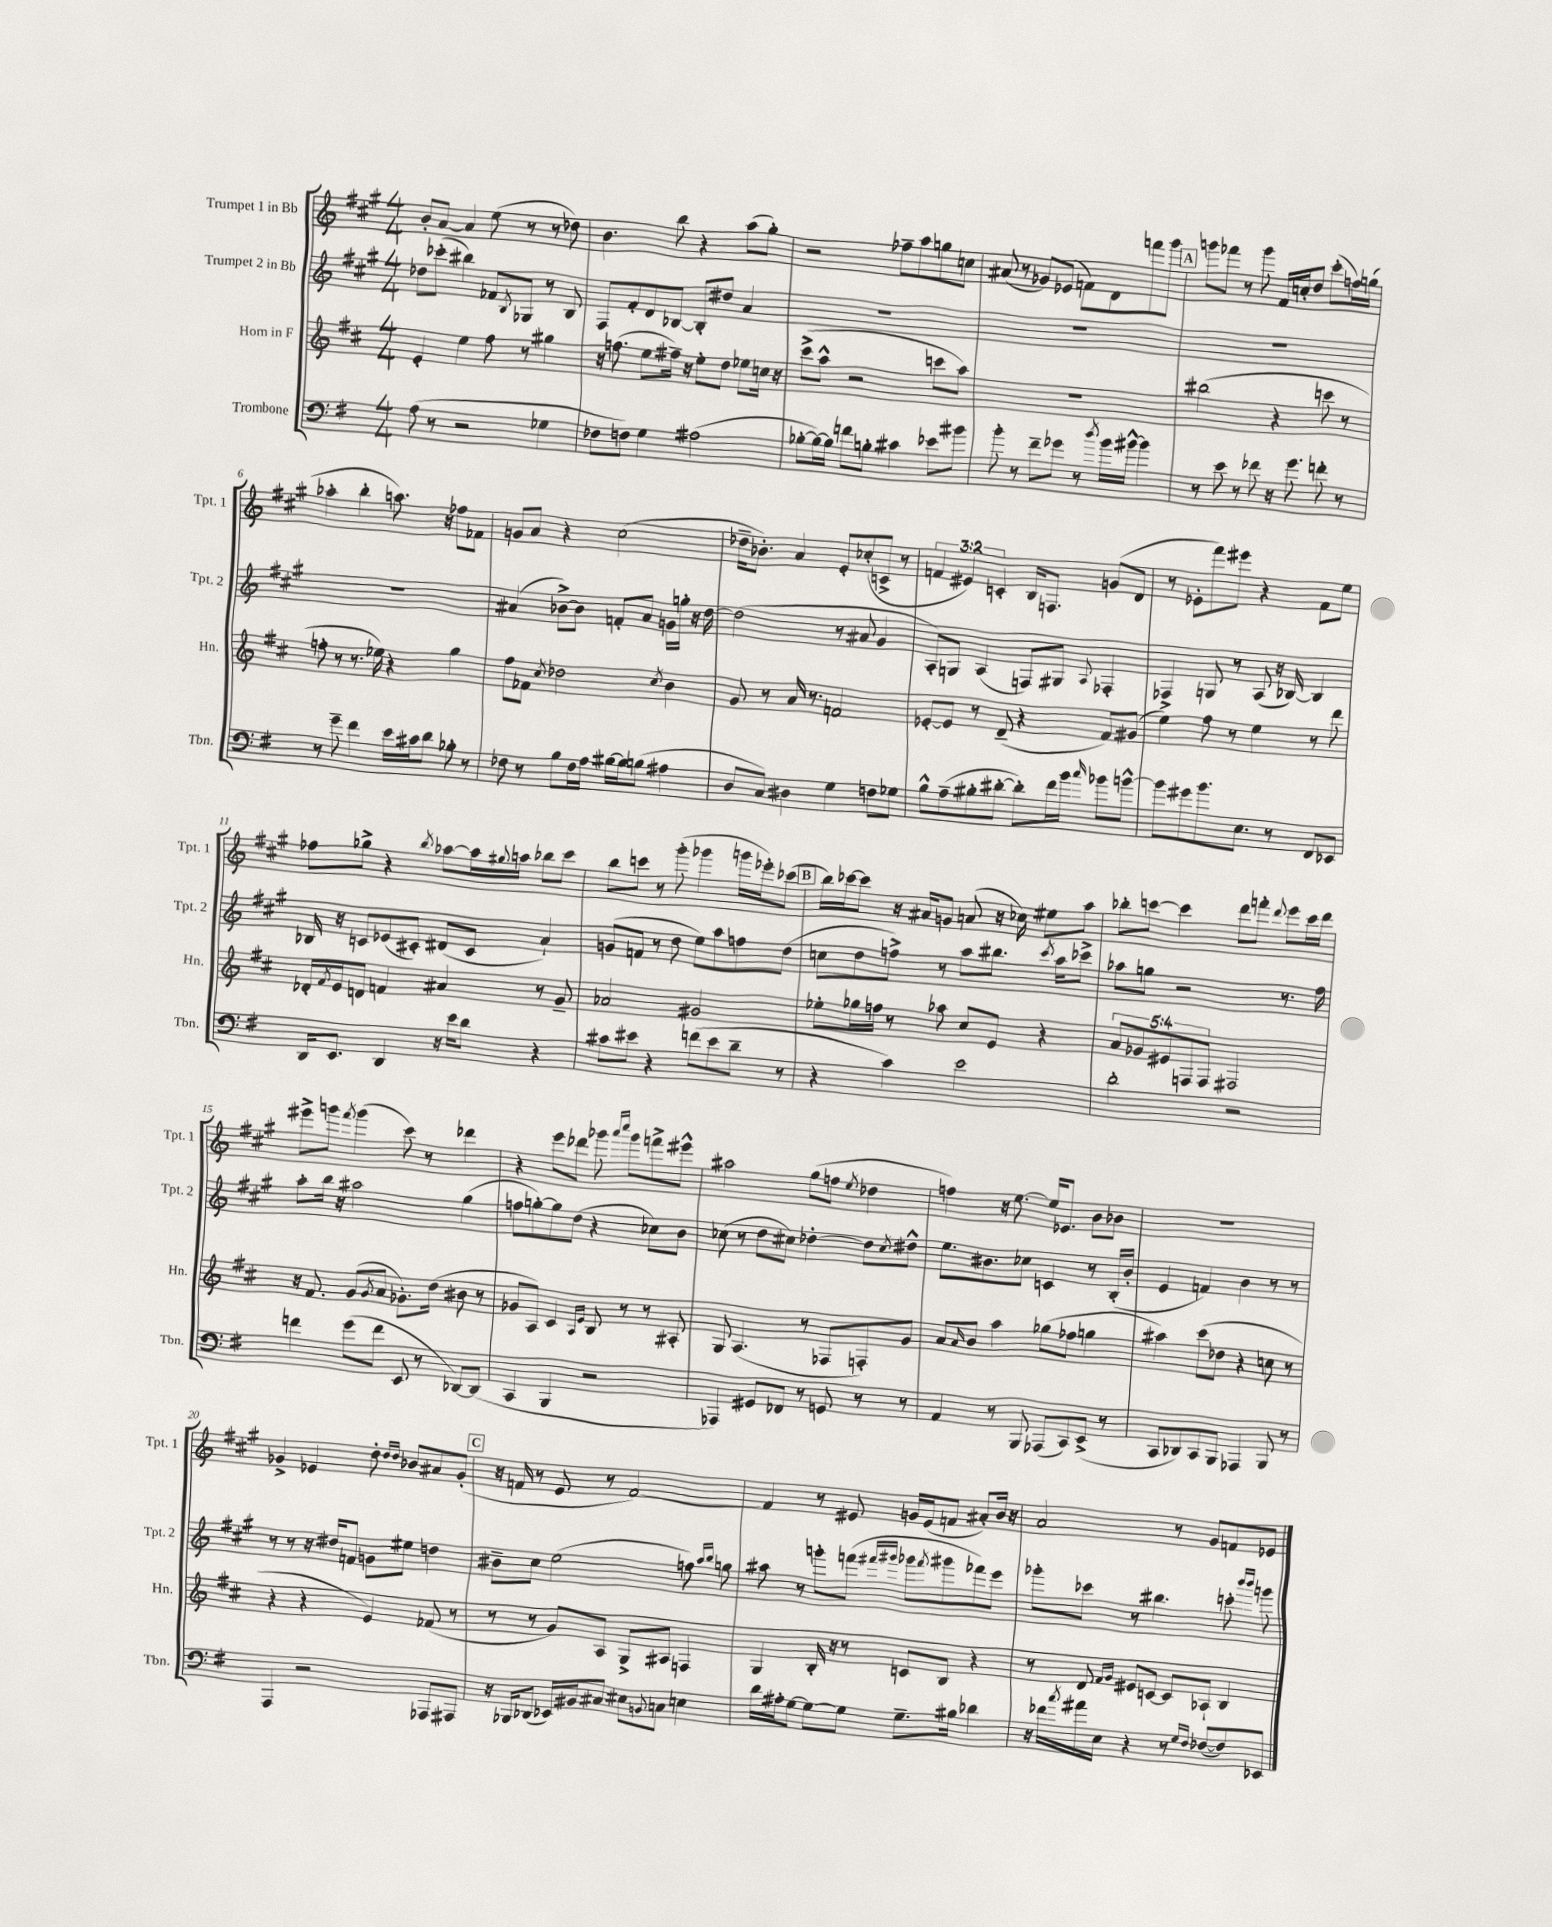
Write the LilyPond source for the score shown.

<<
\new StaffGroup <<
\new Staff = "s0" \with { instrumentName = "Trumpet 1 in Bb" shortInstrumentName = "Tpt. 1" } {
    \clef treble \key a \major \numericTimeSignature \time 4/4 \override Staff.TupletNumber.text = #tuplet-number::calc-fraction-text
    b'8-. a'8~ a'4 e''8( r8 r8 des''8) |
    b'4. b''8 r4 a''8( gis''8-.) |
    r2 fes''8-- a''8 g''8 c''8 |
    ais'8( r8 ges'8) ees'8( f'8) d'8 f'''8 gis'''8 |
    \mark \markup { \box "A" } g'''8 fes'''8 r8 g'''8 fis'16 c''16-. d''8 cis'''8-.( f''16) g''16( |
    aes''4-. b''4-. a''8.) r16 fes''8 fes'8 |
    g'8 a'8 r4 cis''2( |
    des''16-- bes'8.-.) a'4 e'8-. ces''8-.( c'8-> r8 |
    \tuplet 3/2 { f'4 eis'4) c'4-. } b16 f8. g'8( d'8 |
    r8 ees'8-. fis'''8) eis'''8 r4 fis'8 e''8 |
    fes''8 ges''8-> r4 \acciaccatura { b''8 } aes''8~ aes''16 \appoggiatura { gis''8 } a''16 bes''8 cis'''8 |
    b''8 c'''8 r8 gis'''8-.( ges'''4 g'''16 ees'''16-.) ces'''8( |
    \mark \markup { \box "B" } b''16) ces'''16~ ces'''8 r16 ais'16 g'8 a'8( r16 ces''16) eis''8 a''8 |
    bes''8-. c'''8~ c'''4 d'''8 f'''8-. \appoggiatura { d'''8 } e'''8 c'''16 d'''16 |
    eis'''8-> g'''8 \acciaccatura { fis'''8 } g'''4( cis'''8) r8 des'''4 |
    r4 e'''8 des'''8 ges'''8 \grace { a'''16 cis''''16 } ges'''8 f'''8-> eis'''8-^ |
    ais''2 gis''8( f''8 \acciaccatura { e''8 } des''4 |
    f''4) r16 e''8.~ e''16 ees'8. b'8 bes'8 |
    R1 |
    ges'4-> ees'4 d''8-. \grace { d''16 d''16 } bes'8 ais'8 ges'8-.( |
    \mark \markup { \box "C" } r16 f'16 r8 e'8 r8 f'2~) |
    f'4 r8 eis'8 g'16 eis'16( f'8 ais'8-.) b'16 r16 |
    a'2 r8 gis'8 f'8 ees'8 \bar "|." |
}
\new Staff = "s1" \with { instrumentName = "Trumpet 2 in Bb" shortInstrumentName = "Tpt. 2" } {
    \clef treble \key a \major \numericTimeSignature \time 4/4
    des''8 ces'''8-.( bis''4) fes'8 \acciaccatura { b8 } ges8 r8 b8 |
    fis8 fis'8-. d'8 bes8~ bes8-. dis''8 a'4 |
    R1 |
    R1 |
    \mark \markup { \box "A" } R1 |
    R1 |
    ais'4( bes'8~->) bes'8 f'8-. ais'8 g'16 g''16-. r16 d''16~ |
    d''2( r8 ais'8 gis'4 |
    a8-.) g8 a4( f8) gis8 \appoggiatura { a8 } fes4-. |
    fes4-> g8 r8 a8( r16 bes16~) bes4 |
    bes16 r16 c'8 ees'8( cis'8-.) dis'8( cis'8 a'4-!) |
    g'8( f'8 r8 d''8 e''8) a''8 f''8 d''8( |
    \mark \markup { \box "B" } c''8 d''8 f''8->) r8 a''8 bis''8. \acciaccatura { cis'''8 } a''16 ces'''8-> |
    aes''8 g''8 r2 r8. fis''16 |
    a''8-. b''16 r16 ais''2 gis''4( |
    f''8 g''8~-.) g''8 d''8( r4 ces''8) b'8 |
    ces''8( r8 d''8 cis''8) des''4~-. des''8 \acciaccatura { cis''8 } dis''8-^ |
    e''8. bis'8. ces''8 c'4 r8 b16-.( bis'16-. |
    e'4 f'4) b'4 r8 r8 |
    r8 r8 r16 dis''16 f'8 g'8 eis''8 d''4 |
    \mark \markup { \box "C" } bis'8-- cis''8 e''2( f''8) \grace { a''16 b''16 } g''8 |
    ais''8 r8 g'''8-. f'''8( \grace { fis'''16 gis'''16 } ges'''8 \acciaccatura { fis'''8 } gis'''8 fes'''8) e'''8 |
    ges'''8-. ces'''8 r8 bis''4. c'''8-. \grace { b'''16 b'''16 } g'''8 \bar "|." |
}
\new Staff = "s2" \with { instrumentName = "Horn in F" shortInstrumentName = "Hn." } {
    \clef treble \key d \major \numericTimeSignature \time 4/4 \override Staff.TupletNumber.text = #tuplet-number::calc-fraction-text
    e'4-. e''4 fis''8 r8 gis''4 |
    r16 f''8.( e''8 fis''16--) r16 e''8-. d''8 ees''8 c''16 r16 |
    cis'''8->( a''8-^ r2 c'''8 a''8) |
    R1 |
    \mark \markup { \box "A" } bis''2( r4 c'''8 r8 |
    f''8-. r8 r8. ees''16) r4 g''4 |
    fis''8 fes'8 \acciaccatura { cis''8 } des''2 \acciaccatura { cis''8 } b'4 |
    g'8 r8 a'16 r8. f'2 |
    ees'8~-. ees'8 r8 d'8--( r4 fis'8) gis'8( |
    e''4) fis''8 r8 e''4 r8 d'''8 |
    des'16-. \acciaccatura { fis'8 } e'16 d'8 f'4 ais'4 r8 g'8-- |
    aes'2 gis'2 |
    \mark \markup { \box "B" } ees''8-. ges''16 f''16 r8 aes''8 cis''8 e'8 r4 |
    \tuplet 5/4 { a'8 ges'8 eis'8 f8 f8 } fis2 |
    r16 fis'8. g'8( \acciaccatura { g'8 } a'8 ges'8.-.) d''16( bis'8 r8 |
    ges'8 a8) cis'4 \grace { a16 e'16 } b8 r8 r8 ais8-. |
    g8 a4.( r8 fes8 f8-.) g'8 |
    a'8 \grace { a'16 } b'8 a''4 ges''8( fes''8 g''4 |
    ais''4) cis'''8( des''8 r4 c''8 r8 |
    r4 r4 e'4) fes'8( r8 |
    \mark \markup { \box "C" } r8 r8 g'8) a8 g8-> ais8 f4 |
    g4 b16-. r16 r8 c'8 b8 r4 |
    r8 d'8 \grace { fis'16 g'16 } eis'8 c'8~ c'8 aes8-! b4 \bar "|." |
}
\new Staff = "s3" \with { instrumentName = "Trombone" shortInstrumentName = "Tbn." } {
    \clef bass \key g \major \numericTimeSignature \time 4/4
    a8( r8 r2 ges4 |
    fes8 f8) g4 ais2( |
    bes8~-. bes16~) bes16 f'8 b8-. cis'4 ees'8 bis'8 |
    b'8-. r8 fis'8-- ges'8 r8 \acciaccatura { d''8 } b'16 bis'16~-^ bis'4 |
    \mark \markup { \box "A" } r8 e'8 r8 fes'8 r16 g'8. f'8-. r8 |
    r8 g'8-- fis'4 e'16 cis'16 d'8 bes8-. r8 |
    fes8 r8 b8 fes16 a16 bis16~ bis16 b8( ais4 |
    d8 c8) dis4 g4 f8 ges8 |
    b8-^ a8--( bis8-. dis'8~-. dis'8-.) fis'16 b'16 \grace { c''16 } bes'8 b'8~-^ |
    b'8 gis'8 b'8. e8. r8 fis,8 ees,8 |
    d,16 e,8. d,4 r16 e'16 d'8 r4 |
    cis'8 eis'8 r4 f'8( eis'8 d'8-- r8 |
    \mark \markup { \box "B" } r4 c'4) e'2 |
    d'2-. r2 |
    f'4 g'8( f'8 e,8 r8 des,8~) des,8( |
    c,4 b,,4 r2 |
    aes,,4) gis,8 fes,8 r8 g,8 r8 r8 |
    a,4 r8 b,,8 aes,,8( c,8) e,8->( r8 |
    c,8 des,8) c,8 b,,8 aes,,4 b,,8 r8 |
    a,,4 r2 aes,,8 ais,,8 |
    \mark \markup { \box "C" } r16 bes,,16 des,8( ees,16) bis,16 cis8 eis8 \appoggiatura { b,8 } c8 e4 |
    d'16 ais16-. g8~ g8~ g8 g8.-- bis16 des'4 |
    r16 fes'16 \acciaccatura { c''8 } ais'16 e16 r4 r8 \grace { g16 fis16 } fes8~( fes8) ees,8 \bar "|." |
}
>>
>>
